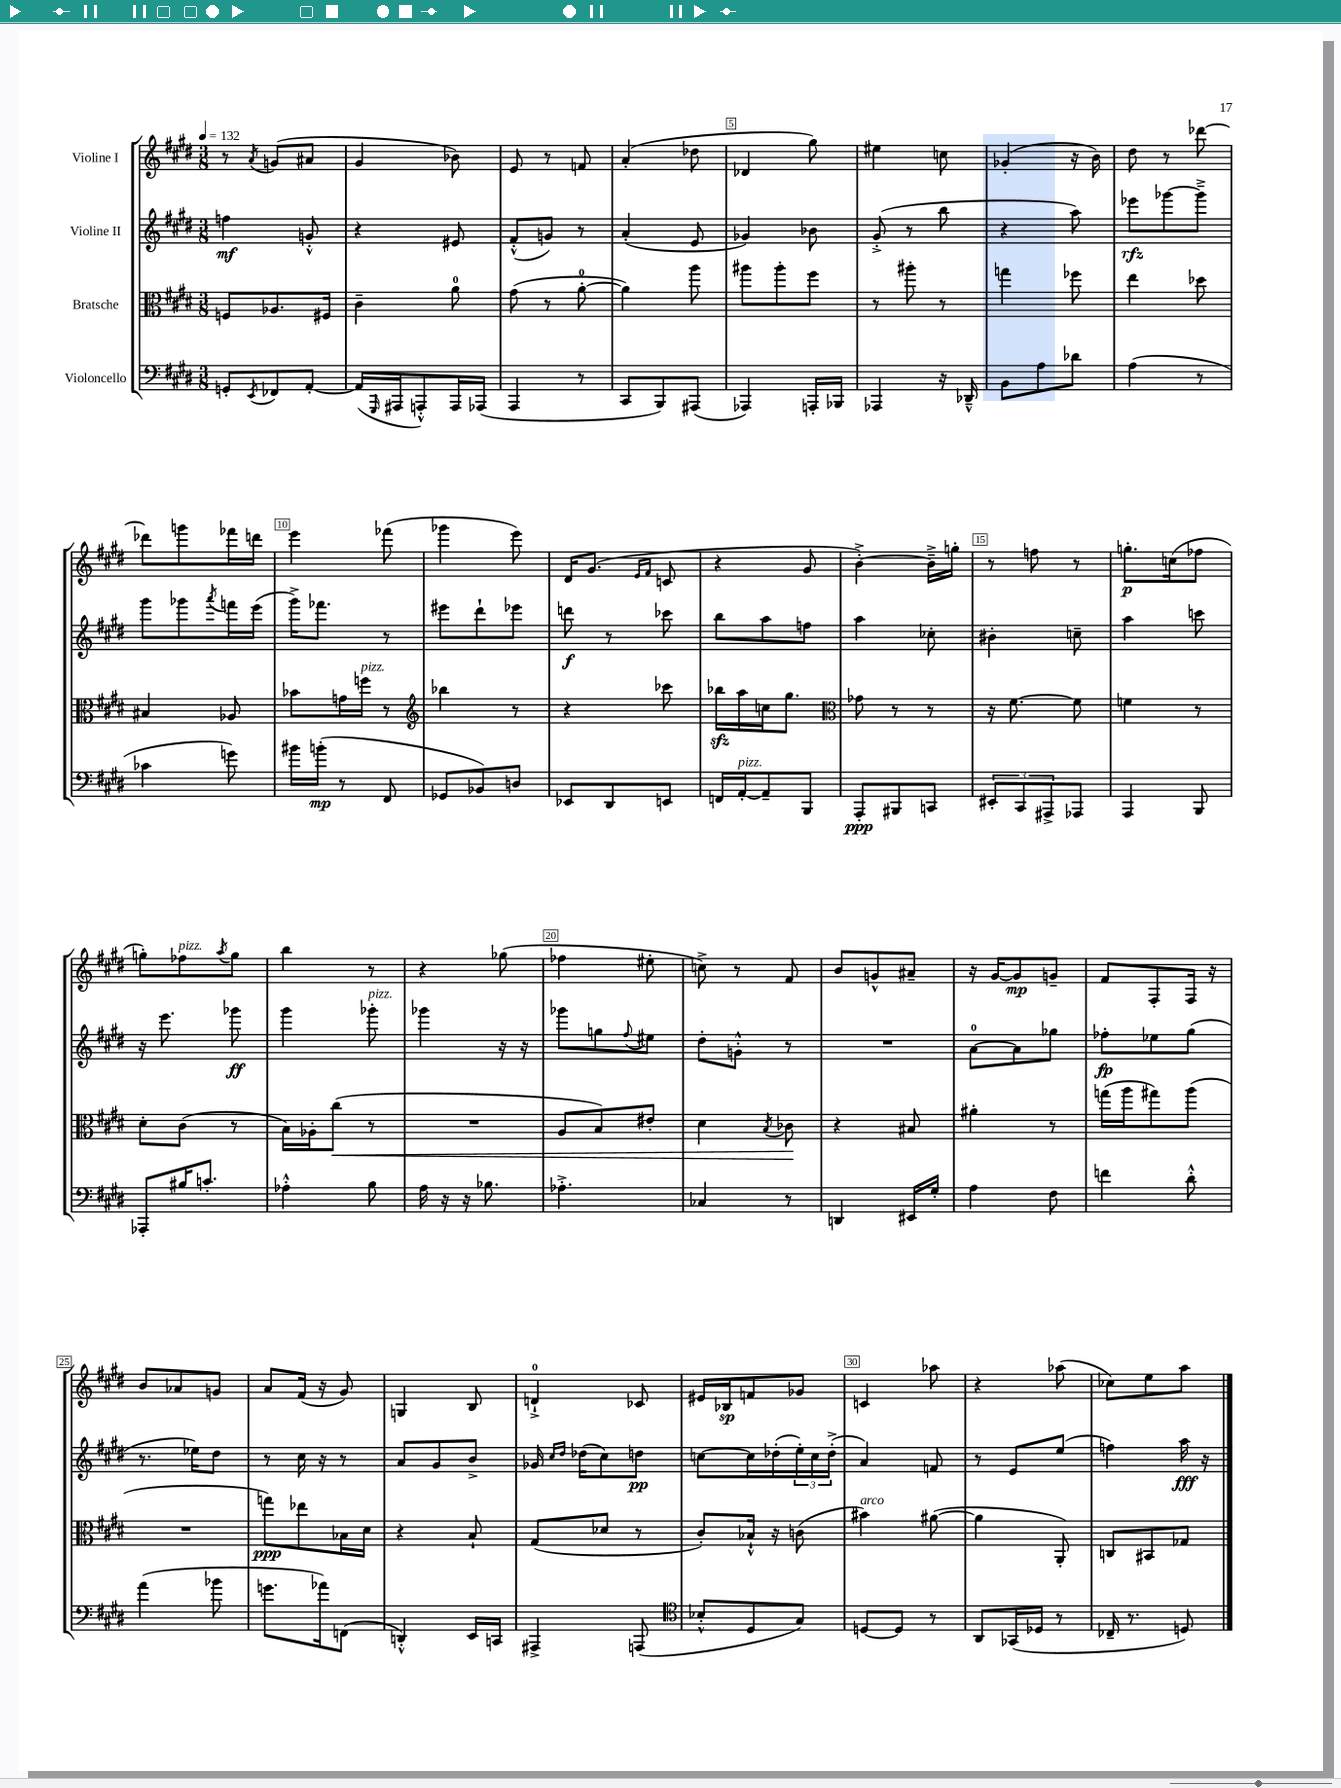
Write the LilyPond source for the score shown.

<<
\new StaffGroup <<
\new Staff = "s0" \with { instrumentName = "Violine I" } {
    \clef treble \key e \major \numericTimeSignature \time 3/8 \tempo 4 = 132
    r8 \acciaccatura { a'8 } g'8( ais'8 |
    gis'4 bes'8) |
    e'8 r8 f'8 |
    a'4-.( des''8 |
    des'4 gis''8) |
    eis''4 c''8 |
    ges'4-.( r16 b'16) |
    dis''8 r8 des'''8~ |
    des'''8 g'''8 fes'''16 d'''16 |
    e'''4 fes'''8( |
    ges'''4 e'''8) |
    dis'16 gis'8.( \grace { e'16 fis'16 } c'8 |
    r4 gis'8 |
    b'4~-.->) b'16---> g''16-. |
    r8 f''8 r8 |
    g''8.-.\p c''16( fes''8 |
    g''8-.) fes''8^\markup { \italic "pizz." } \acciaccatura { a''8 } g''8 |
    b''4 r8 |
    r4 ges''8( |
    fes''4 eis''8-. |
    c''8->) r8 fis'8 |
    b'8 g'8-^ ais'8-- |
    r16 gis'16~ gis'8\mp g'8-- |
    fis'8 fis8-. fis16 r16 |
    b'8 aes'8 g'8 |
    a'8 fis'16( r16 gis'8) |
    g4 b8 |
    d'4-0-!-> ces'8 |
    eis'16 bes16\sp f'8 ges'8 |
    c'4 aes''8 |
    r4 aes''8( |
    ces''8) e''8 a''8 \bar "|." |
}
\new Staff = "s1" \with { instrumentName = "Violine II" } {
    \clef treble \key e \major \numericTimeSignature \time 3/8
    f''4\mf g'8-.-^ |
    r4 eis'8 |
    fis'8-.-^( g'8) r8 |
    a'4-.( e'8 |
    ges'4) bes'8 |
    gis'8-.->( r8 b''8 |
    r4 a''8) |
    ees'''8\rfz ges'''8~ ges'''8---> |
    gis'''8 ges'''8 \acciaccatura { a'''8 } f'''16 e'''16( |
    gis'''16->) fes'''8. r8 |
    eis'''8 dis'''8-! ees'''8 |
    d'''8\f r8 ces'''8 |
    b''8 a''8 f''8 |
    a''4 ces''8-. |
    bis'4-. c''8-- |
    a''4 c'''8 |
    r16 e'''8. ges'''8\ff |
    gis'''4 ges'''8-.^\markup { \italic "pizz." } |
    ges'''4 r16 r16 |
    ges'''8 g''8 \appoggiatura { fis''8 } eis''8 |
    dis''8-. g'8-.-^ r8 |
    R4. |
    a'8-0~ a'8 ges''8 |
    fes''8-.\fp ees''8 gis''8( |
    r8. ees''16) dis''8 |
    r8 cis''16 r16 r8 |
    a'8 gis'8 b'8-> |
    ges'16 \grace { cis''16 dis''16 } des''16( cis''8) d''8\pp |
    c''8~ c''16 des''16-.( \tuplet 3/2 { e''16-.) c''16 des''16-.->( } |
    a'4) f'8 |
    r8 e'8 e''8( |
    f''4) a''16\fff r16 \bar "|." |
}
\new Staff = "s2" \with { instrumentName = "Bratsche" } {
    \clef alto \key e \major \numericTimeSignature \time 3/8
    f8 aes8. fis16 |
    cis'4-- a'8-0 |
    gis'8( r8 a'8-0~-. |
    a'4) a''8 |
    ais''8 ais''8-. fis''8 |
    r8 ais''8-. r8 |
    g''4 fes''8 |
    e''4 des''8 |
    bis4 aes8 |
    bes'8 g'16 f''16^\markup { \italic "pizz." } r8 |
    \clef treble bes''4 r8 |
    r4 ces'''8 |
    bes''16\sfz a''16 c''16 gis''8. |
    \clef alto ges'8 r8 r8 |
    r16 fis'8.~ fis'8 |
    f'4 r8 |
    dis'8-. cis'8( r8 |
    b16) aes16-. cis''8\<( r8 |
    R4. |
    a8 b8) eis'8-. |
    dis'4 \acciaccatura { b8 } ces'8\! |
    r4 bis8 |
    ais'4-. r8 |
    g''16( a''16 gis''8) a''8( |
    R4. |
    g''8\ppp) ees''8 bes16 dis'16 |
    r4 b8-! |
    gis8( des'8 r8 |
    cis'8-.) bes16-!-^ r16 c'8( |
    bis'4^\markup { \italic "arco" }) ais'8~( |
    ais'4 a,8-.) |
    c8 bis,8 ges8 \bar "|." |
}
\new Staff = "s3" \with { instrumentName = "Violoncello" } {
    \clef bass \key e \major \numericTimeSignature \time 3/8
    g,8-. \acciaccatura { e,8 } fes,8 a,8~-. |
    a,16( \grace { gis,,16 } ais,,16 a,,8-.-^) a,,16 aes,,16( |
    a,,4 r8 |
    cis,8 b,,8) ais,,8( |
    aes,,4) a,,16-. bes,,16 |
    aes,,4 r16 des,16---^ |
    b,8 a8 des'8 |
    a4( r8 |
    ces'4 g'8) |
    bis'16 b'16-.\mp( r8 fis,8 |
    ges,8 bes,8) d8 |
    ees,8 dis,8 e,8 |
    f,16 a,16~-.^\markup { \italic "pizz." } a,8-- b,,8 |
    a,,8-.\ppp bis,,8 c,8 |
    \tuplet 3/2 { eis,8-. cis,8 ais,,8-> } aes,,8 |
    a,,4 b,,8 |
    aes,,8-. bis16 c'8.-. |
    aes4-.-^ b8 |
    a16 r16 r16 bes8. |
    aes4.-.-> |
    ces4 r8 |
    d,4 eis,16 gis16-. |
    a4 fis8 |
    f'4 dis'8-.-^ |
    a'4( bes'8 |
    g'8. aes'16) f,8( |
    d,4-.-^) e,16 c,16 |
    ais,,4-> a,,8( |
    \clef tenor bes8-.-^ dis8 gis8) |
    d8~ d8 r8 |
    a,8 ges,16( des16 r8 |
    ces16-- r8. d8) \bar "|." |
}
>>
>>
\layout { \context { \Score \override BarNumber.break-visibility = ##(#f #t #t) barNumberVisibility = #(every-nth-bar-number-visible 5) \override BarNumber.stencil = #(make-stencil-boxer 0.1 0.3 ly:text-interface::print) } }
